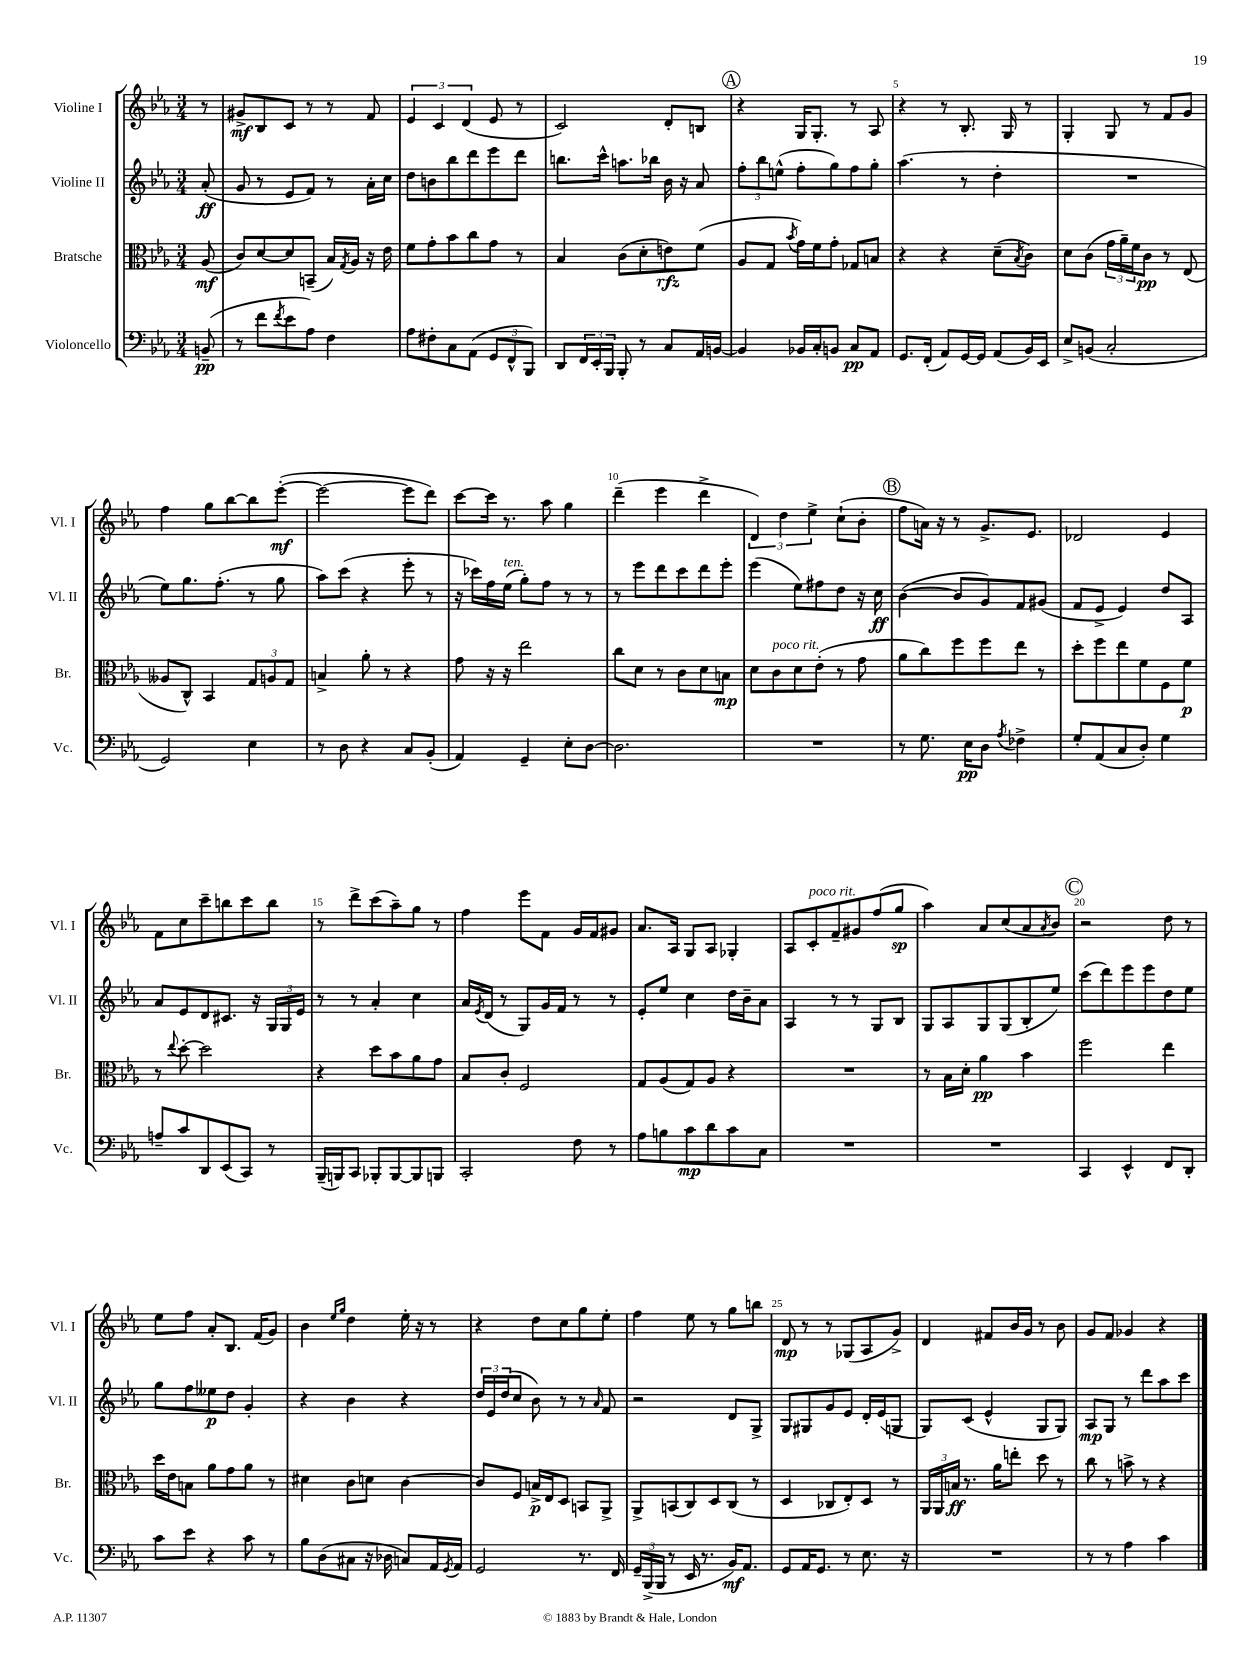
<<
\new StaffGroup <<
\new Staff = "s0" \with { instrumentName = "Violine I" shortInstrumentName = "Vl. I" } {
    \clef treble \key ees \major \numericTimeSignature \time 3/4 \partial 8
    r8 |
    gis'8->\mf bes8 c'8 r8 r8 f'8 |
    \tuplet 3/2 { ees'4 c'4 d'4( } ees'8 r8 |
    c'2) d'8-. b8 |
    \mark \markup { \circle "A" } r4 g16 g8.-. r8 aes8 |
    r4 r8 bes8.-. g16 r8 |
    g4-. g8 r8 f'8 g'8 |
    f''4 g''8 bes''8~ bes''8 ees'''8~-.\mf( |
    ees'''2~ ees'''8 d'''8) |
    c'''8~ c'''16 r8. aes''8 g''4 |
    d'''4--( ees'''4 d'''4-> |
    \tuplet 3/2 { d'4) d''4 ees''4-> } c''8-!( bes'8-. |
    \mark \markup { \circle "B" } f''8 a'16) r16 r8 g'8.-> ees'8. |
    des'2 ees'4 |
    f'8 c''8 c'''8-- b''8 c'''8 b''8 |
    r8 d'''8-> c'''8( aes''8--) g''8 r8 |
    f''4 ees'''8 f'8 g'16 f'16 gis'8 |
    aes'8. aes16 g8 aes8 ges4-. |
    aes8 c'8-.^\markup { \italic "poco rit." } f'8-- gis'8 f''8( g''8\sp |
    aes''4) aes'8 c''8( aes'8 \acciaccatura { aes'8 } bes'8) |
    \mark \markup { \circle "C" } r2 d''8 r8 |
    ees''8 f''8 aes'8-. bes8. f'16( g'8) |
    bes'4 \grace { ees''16 g''16 } d''4 ees''16-. r16 r8 |
    r4 d''8 c''8 g''8 ees''8-. |
    f''4 ees''8 r8 g''8 b''8 |
    d'8\mp r8 r8 ges8( aes8 g'8->) |
    d'4 fis'8 bes'16 g'16 r8 bes'8 |
    g'8 f'8 ges'4 r4 \bar "|." |
}
\new Staff = "s1" \with { instrumentName = "Violine II" shortInstrumentName = "Vl. II" } {
    \clef treble \key ees \major \numericTimeSignature \time 3/4 \partial 8
    aes'8-.\ff( |
    g'8 r8 ees'8 f'8) r8 aes'16-. c''16 |
    d''8 b'8 bes''8 d'''8 ees'''8 d'''8 |
    b''8. c'''16-^ a''8. bes''16 bes'16 r16 aes'8 |
    \mark \markup { \circle "A" } \tuplet 3/2 { f''8-. bes''8 e''8-^( } f''8-. g''8) f''8 g''8-. |
    aes''4.( r8 d''4-. |
    R2. |
    ees''8) g''8. f''8.-.( r8 g''8 |
    aes''8) c'''8( r4 ees'''8-. r8 |
    r16 ces'''16) f''16 ees''16^\markup { \italic "ten." }( g''8-.) f''8 r8 r8 |
    r8 ees'''8 d'''8 c'''8 d'''8 ees'''8-. |
    ees'''4( ees''8) fis''8 d''8 r16 c''16\ff |
    \mark \markup { \circle "B" } bes'4~( bes'8 g'8) f'8 gis'8( |
    f'8 ees'8-> ees'4) d''8 aes8 |
    aes'8 ees'8 d'8 cis'8. r16 \tuplet 3/2 { g16 g16 ees'16 } |
    r8 r8 aes'4-. c''4 |
    aes'16 \acciaccatura { ees'8 } d'16( r8 g8) g'16 f'16 r8 r8 |
    ees'8-. ees''8 c''4 d''16 bes'16-- aes'8 |
    aes4 r8 r8 g8 bes8 |
    g8 aes8 g8 g8( bes8-. ees''8) |
    \mark \markup { \circle "C" } c'''8( d'''8) ees'''8 ees'''8 d''8 ees''8 |
    g''8 f''8 eeses''8\p d''8 g'4-. |
    r4 bes'4 r4 |
    \tuplet 3/2 { d''16 ees'16 d''16( } c''8 bes'8) r8 r8 \grace { aes'16 } f'8 |
    r2 d'8 g8-> |
    g8 gis8 g'8 ees'8 d'16-. ees'16( g8 |
    g8) c'8( ees'4-^ g8 g8) |
    aes8\mp g8 r8 d'''8 aes''8 c'''8 \bar "|." |
}
\new Staff = "s2" \with { instrumentName = "Bratsche" shortInstrumentName = "Br." } {
    \clef alto \key ees \major \numericTimeSignature \time 3/4 \partial 8
    aes8\mf( |
    c'8) d'8~ d'8 b,8--( bes16) \acciaccatura { g8 } aes16 r16 ees'16 |
    f'8 g'8-. bes'8 c''8 g'8 r8 |
    bes4 c'8( d'8-. e'8\rfz) f'8( |
    \mark \markup { \circle "A" } aes8 g8 \acciaccatura { bes'8 } g'16) f'16 g'8-. ges8 b8 |
    r4 r4 d'8--( \acciaccatura { bes8 } c'8) |
    d'8 c'8( \tuplet 3/2 { g'16 aes'16--) f'16 } c'8\pp r8 ees8( |
    aeses8 c8-^) bes,4 \tuplet 3/2 { g8 a8 g8 } |
    b4-> aes'8-. r8 r4 |
    g'8 r16 r16 ees''2 |
    c''8 d'8 r8 c'8 d'8 b8\mp |
    d'8 c'8^\markup { \italic "poco rit." } d'8 ees'8-.( r8 g'8 |
    \mark \markup { \circle "B" } aes'8 c''8) f''8 f''8 ees''8 r8 |
    d''8-. f''8 ees''8 f'8 f8 f'8\p |
    r8 \appoggiatura { ees''8 } d''8~-. d''2 |
    r4 d''8 bes'8 aes'8 g'8 |
    bes8 c'8-. f2 |
    g8 aes8( g8) aes8 r4 |
    R2. |
    r8 bes16 d'16-. aes'4\pp bes'4 |
    \mark \markup { \circle "C" } f''2 ees''4 |
    d''16 ees'16 b8 aes'8 g'8 aes'8 r8 |
    dis'4 c'8 d'8 c'4~ |
    c'8 f8 b16->\p ees16 d8 b,8 aes,8-> |
    aes,8-> b,8( c8) d8 c8( r8 |
    d4 ces8 ees8-.) d8 r8 |
    \tuplet 3/2 { aes,16 aes,16 b16\ff } r8. aes'16 e''8-. d''8 r8 |
    c''8 r8 b'8-> r8 r4 \bar "|." |
}
\new Staff = "s3" \with { instrumentName = "Violoncello" shortInstrumentName = "Vc." } {
    \clef bass \key ees \major \numericTimeSignature \time 3/4 \partial 8
    b,8--\pp( |
    r8 f'8 \acciaccatura { f'8 } ees'8 aes8) f4 |
    aes8 fis8-. c8 aes,8( \tuplet 3/2 { g,8 f,8-^ bes,,8) } |
    d,8 \tuplet 3/2 { f,16 ees,16-. bes,,16 } bes,,8-. r8 c8 aes,16 b,16~ |
    \mark \markup { \circle "A" } b,4 bes,16 c16-. b,8 c8\pp aes,8 |
    g,8. f,16-.( aes,8) g,16~ g,16 aes,8( bes,16) ees,16 |
    ees8-> b,8( c2-. |
    g,2) ees4 |
    r8 d8 r4 c8 bes,8-.( |
    aes,4) g,4-- ees8-. d8~ |
    d2. |
    R2. |
    \mark \markup { \circle "B" } r8 g8. ees16\pp d8 \acciaccatura { aes8 } fes4-> |
    g8-. aes,8( c8 d8-.) g4 |
    a8-- c'8 d,8 ees,8( c,8) r8 |
    bes,,16--( b,,16) c,8 bes,,8-. bes,,8~ bes,,8 b,,8 |
    c,2-. f8 r8 |
    aes8 b8 c'8\mp d'8 c'8 c8 |
    R2. |
    R2. |
    \mark \markup { \circle "C" } c,4 ees,4-^ f,8 d,8-. |
    c'8 ees'8 r4 c'8 r8 |
    bes8 d8( cis8 r16 des16 c8) aes,16 \acciaccatura { g,8 } aes,16 |
    g,2 r8. f,16 |
    \tuplet 3/2 { g,16-- bes,,16->( bes,,16 } r8 ees,16 r8. bes,16\mf) aes,8. |
    g,8 aes,16 g,8. r8 ees8. r16 |
    R2. |
    r8 r8 aes4 c'4 \bar "|." |
}
>>
>>
\layout { \context { \Score \override BarNumber.break-visibility = ##(#f #t #t) barNumberVisibility = #(every-nth-bar-number-visible 5) } }
